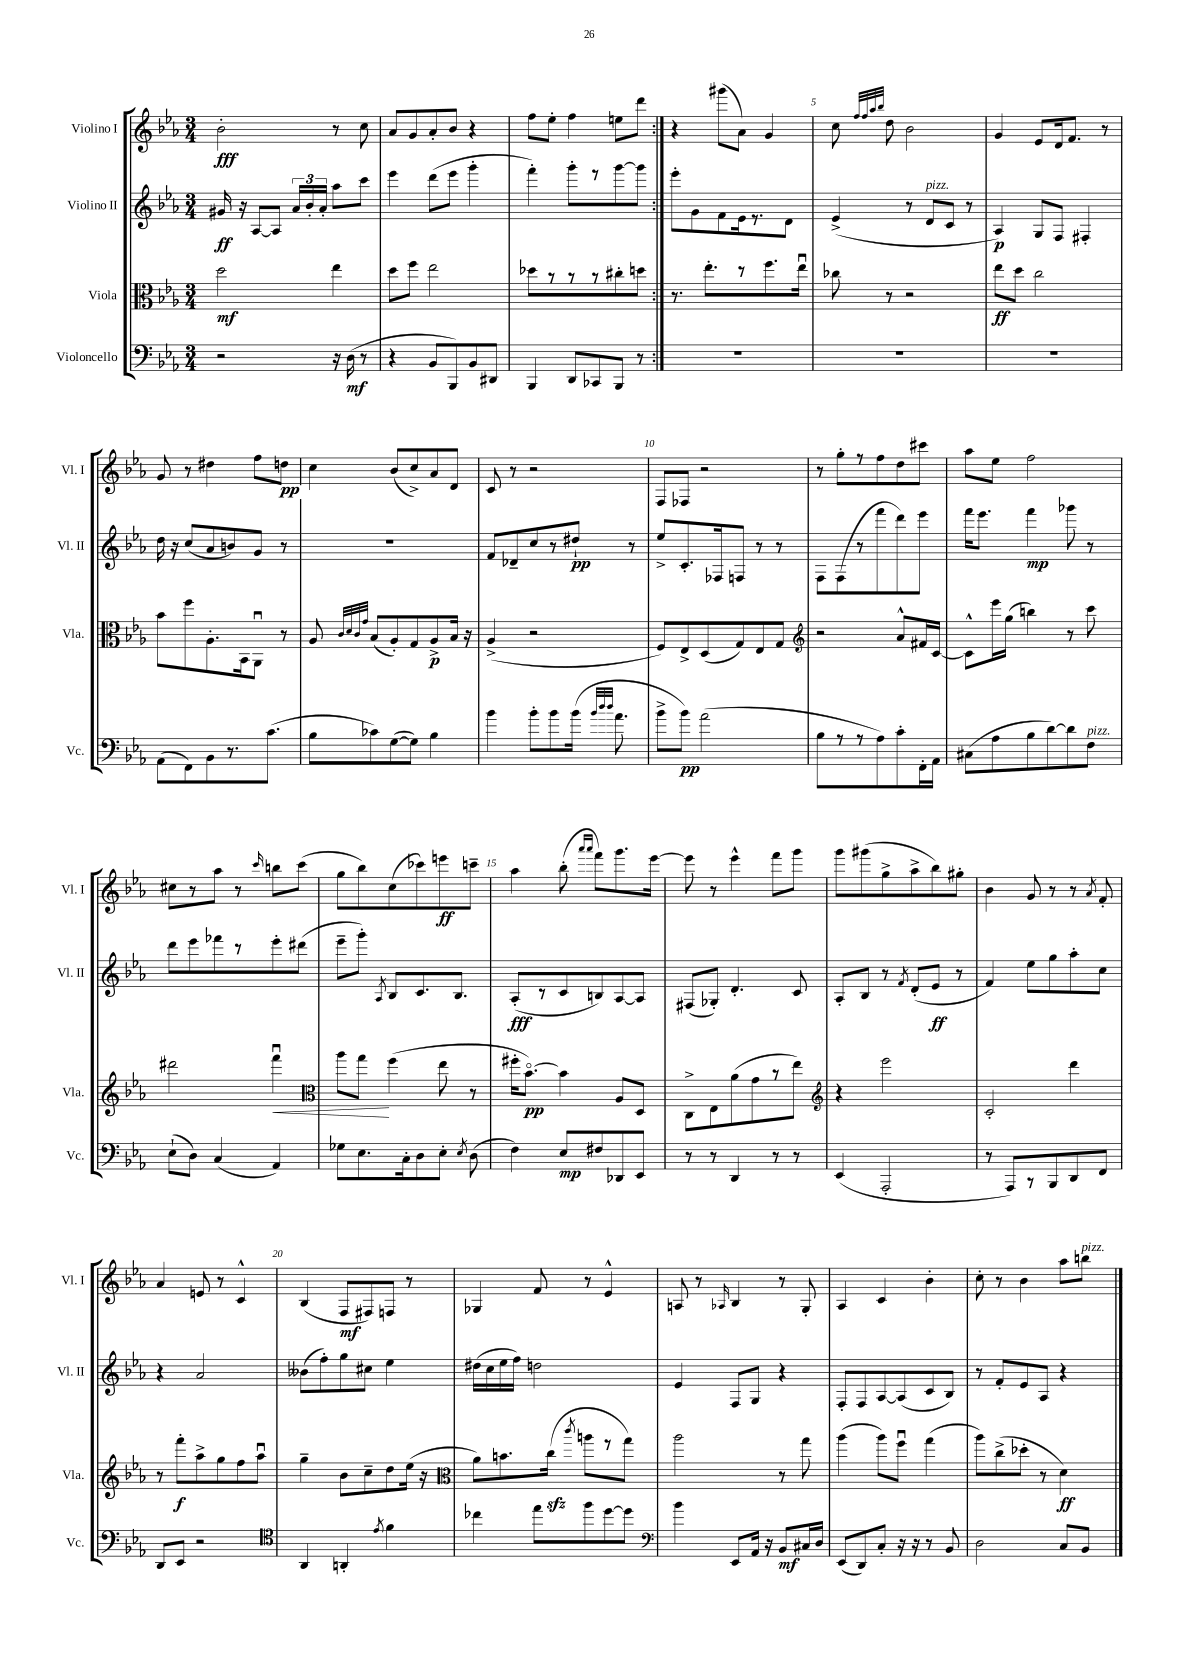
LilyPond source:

<<
\new StaffGroup <<
\new Staff = "s0" \with { instrumentName = "Violino I" shortInstrumentName = "Vl. I" } {
    \clef treble \key ees \major \numericTimeSignature \time 3/4
    \autoBeamOff \repeat volta 2 { bes'2-.\fff r8 c''8 |
    aes'8[ g'8 aes'8-. bes'8] r4 |
    f''8[ ees''8]-. f''4 e''8[ d'''8] | }
    r4 gis'''8[( aes'8]) g'4 |
    c''8 \grace { f''32[ f''32 aes''32 bes''32] } d''8 bes'2 |
    g'4 ees'8[ d'16 f'8.] r8 |
    g'8 r8 dis''4 f''8[ d''8]\pp |
    c''4 bes'8[( c''8->) aes'8 d'8] |
    c'8 r8 r2 |
    f8[ fes8] r2 |
    r8 g''8[-. r8 f''8 d''8 cis'''8] |
    aes''8[ ees''8] f''2 |
    cis''8[ r8 aes''8] r8 \grace { c'''16 } b''8[ c'''8]( |
    g''8[ bes''8) c''8( ces'''8) e'''8\ff c'''8]-- |
    aes''4 bes''8-.( \grace { aes'''16[ aes'''16] } f'''8[) g'''8. ees'''16]~ |
    ees'''8 r8 ees'''4-^ f'''8[ g'''8] |
    g'''8[ gis'''8( g''8-> aes''8-> bes''8) gis''8]-. |
    bes'4 g'8 r8 r8 \acciaccatura { aes'8 } f'8-. |
    aes'4 e'8 r8 c'4-^ |
    bes4( f8[\mf fis8) f8] r8 |
    ges4 f'8 r8 ees'4-^ |
    a8 r8 \grace { aes16 } bes4 r8 g8-. |
    aes4 c'4 bes'4-. |
    c''8-. r8 bes'4 aes''8[ b''8]^\markup { \italic "pizz." } \bar "|." |
}
\new Staff = "s1" \with { instrumentName = "Violino II" shortInstrumentName = "Vl. II" } {
    \clef treble \key ees \major \numericTimeSignature \time 3/4
    \autoBeamOff \repeat volta 2 { gis'16\ff r16 aes8[~ aes8] \tuplet 3/2 { aes'16[ bes'16-. aes'16]-. } aes''8[ c'''8] |
    ees'''4 d'''8[( ees'''8] g'''4-. |
    f'''4-.) g'''8[-. r8 g'''8~ g'''8] | }
    ees'''8[-. g'8 f'8 ees'16 r8. d'8] |
    ees'4->( r8 d'8[^\markup { \italic "pizz." } c'8] r8 |
    aes4\p) g8[ f8] fis4-. |
    d''16 r16 c''8[( aes'8 b'8) g'8] r8 |
    R2. |
    f'8[ des'8-- c''8 r8 dis''8]-!\pp r8 |
    ees''8[-> c'8.-. fes16 f8] r8 r8 |
    f8[ f8( r8 f'''8 d'''8) ees'''8] |
    f'''16[ ees'''8.] f'''4\mp ges'''8 r8 |
    d'''8[ ees'''8 fes'''8 r8 ees'''8-. dis'''8]( |
    ees'''8[-- g'''8]-.) \acciaccatura { aes8 } bes8[ c'8. bes8.] |
    aes8[-.\fff( r8 c'8 b8) aes8~ aes8] |
    fis8[( ges8]-.) d'4.-. c'8 |
    aes8[-. bes8] r8 \acciaccatura { f'8 } d'8[-.( ees'8]\ff r8 |
    f'4) ees''8[ g''8 aes''8-. c''8] |
    r4 aes'2 |
    beses'8[( f''8-.) g''8 cis''8] ees''4 |
    dis''16[( c''16 ees''16 f''16]) d''2 |
    ees'4 f8[ g8] r4 |
    f8[-. f8 aes8~ aes8( c'8 bes8]) |
    r8 f'8[-. ees'8 aes8] r4 \bar "|." |
}
\new Staff = "s2" \with { instrumentName = "Viola" shortInstrumentName = "Vla." } {
    \clef alto \key ees \major \numericTimeSignature \time 3/4
    \autoBeamOff \repeat volta 2 { d''2\mf ees''4 |
    d''8[ f''8] ees''2 |
    des''8[ r8 r8 r8 cis''8-. d''8] | }
    r8. ees''8.[-. r8 f''8. ees''16]\downbow |
    ces''8 r8 r2 |
    ees''8[\ff d''8] c''2 |
    bes'8[ f''8 aes8.-. bes,16 aes,8]\downbow r8 |
    aes8 \grace { c'32[ d'32 c'32 g'32] } bes8[( aes8-.) g8 aes8->\p bes16] r16 |
    aes4->( r2 |
    f8[) ees8-> d8( g8) ees8 g8] |
    \clef treble r2 aes'8[-^ fis'16 c'16]~ |
    c'8[-^ ees'''16 g''16]( b''4) r8 c'''8 |
    dis'''2 f'''4\downbow\< |
    \clef alto aes''8[ g''8]\! f''4( ees''8 r8 |
    fis''16[-. bes'8.]~\flageolet\pp) bes'4 aes8[ d8] |
    c8[-> ees8 aes'8( g'8 r8 ees''8]) |
    \clef treble r4 ees'''2 |
    c'2-. d'''4 |
    r8 f'''8[-.\f aes''8-> g''8 f''8 aes''8]\downbow |
    g''4-- bes'8[ c''8-- d''8 ees''16]( r16 |
    \clef alto aes'8[) b'8. c''16]\sfz( \acciaccatura { c'''8 } a''8[ r8 g''8]) |
    aes''2 r8 g''8 |
    aes''4( aes''8[) f''8]\downbow g''4( |
    aes''8[) c''8->( des''8]-. r8 d'4\ff) \bar "|." |
}
\new Staff = "s3" \with { instrumentName = "Violoncello" shortInstrumentName = "Vc." } {
    \clef bass \key ees \major \numericTimeSignature \time 3/4
    \autoBeamOff \repeat volta 2 { r2 r16 d16\mf( r8 |
    r4 bes,8[ bes,,8) bes,8 dis,8] |
    bes,,4 d,8[ ces,8 bes,,8] r8 | }
    R2. |
    R2. |
    R2. |
    aes,8[( f,8) bes,8 r8. c'8.]( |
    bes8[ ces'8) g8~( g8]) bes4 |
    bes'4 bes'8[-. bes'8 bes'16]( \grace { bes'32[ d''32 d''32] } aes'8. |
    bes'8[-> bes'8]\pp) aes'2( |
    bes8[ r8 r8 aes8) c'8-. f,16-. aes,16] |
    cis8[( aes8 bes8 d'8~) d'8 f8]^\markup { \italic "pizz." } |
    ees8[-!( d8]) c4( aes,4) |
    ges8[ ees8. c16-. d8 ees8]-. \acciaccatura { ees8 } d8( |
    f4) ees8[\mp fis8 des,8 ees,8] |
    r8 r8 d,4 r8 r8 |
    ees,4( aes,,2-. |
    r8 aes,,8[) r8 bes,,8 d,8 f,8] |
    d,8[ ees,8] r2 |
    \clef tenor aes,4 a,4-. \acciaccatura { ees'8 } f'4 |
    ces''4 ees''8[ f''8 d''8~ d''8] |
    \clef bass bes'4 ees,8[ aes,16] r16 bes,8[\mf cis16 d16] |
    ees,8[( d,8) c8]-. r16 r16 r8 bes,8 |
    d2 c8[ bes,8] \bar "|." |
}
>>
>>
\layout { \context { \Score \override BarNumber.break-visibility = ##(#f #t #t) barNumberVisibility = #(every-nth-bar-number-visible 5) } }
